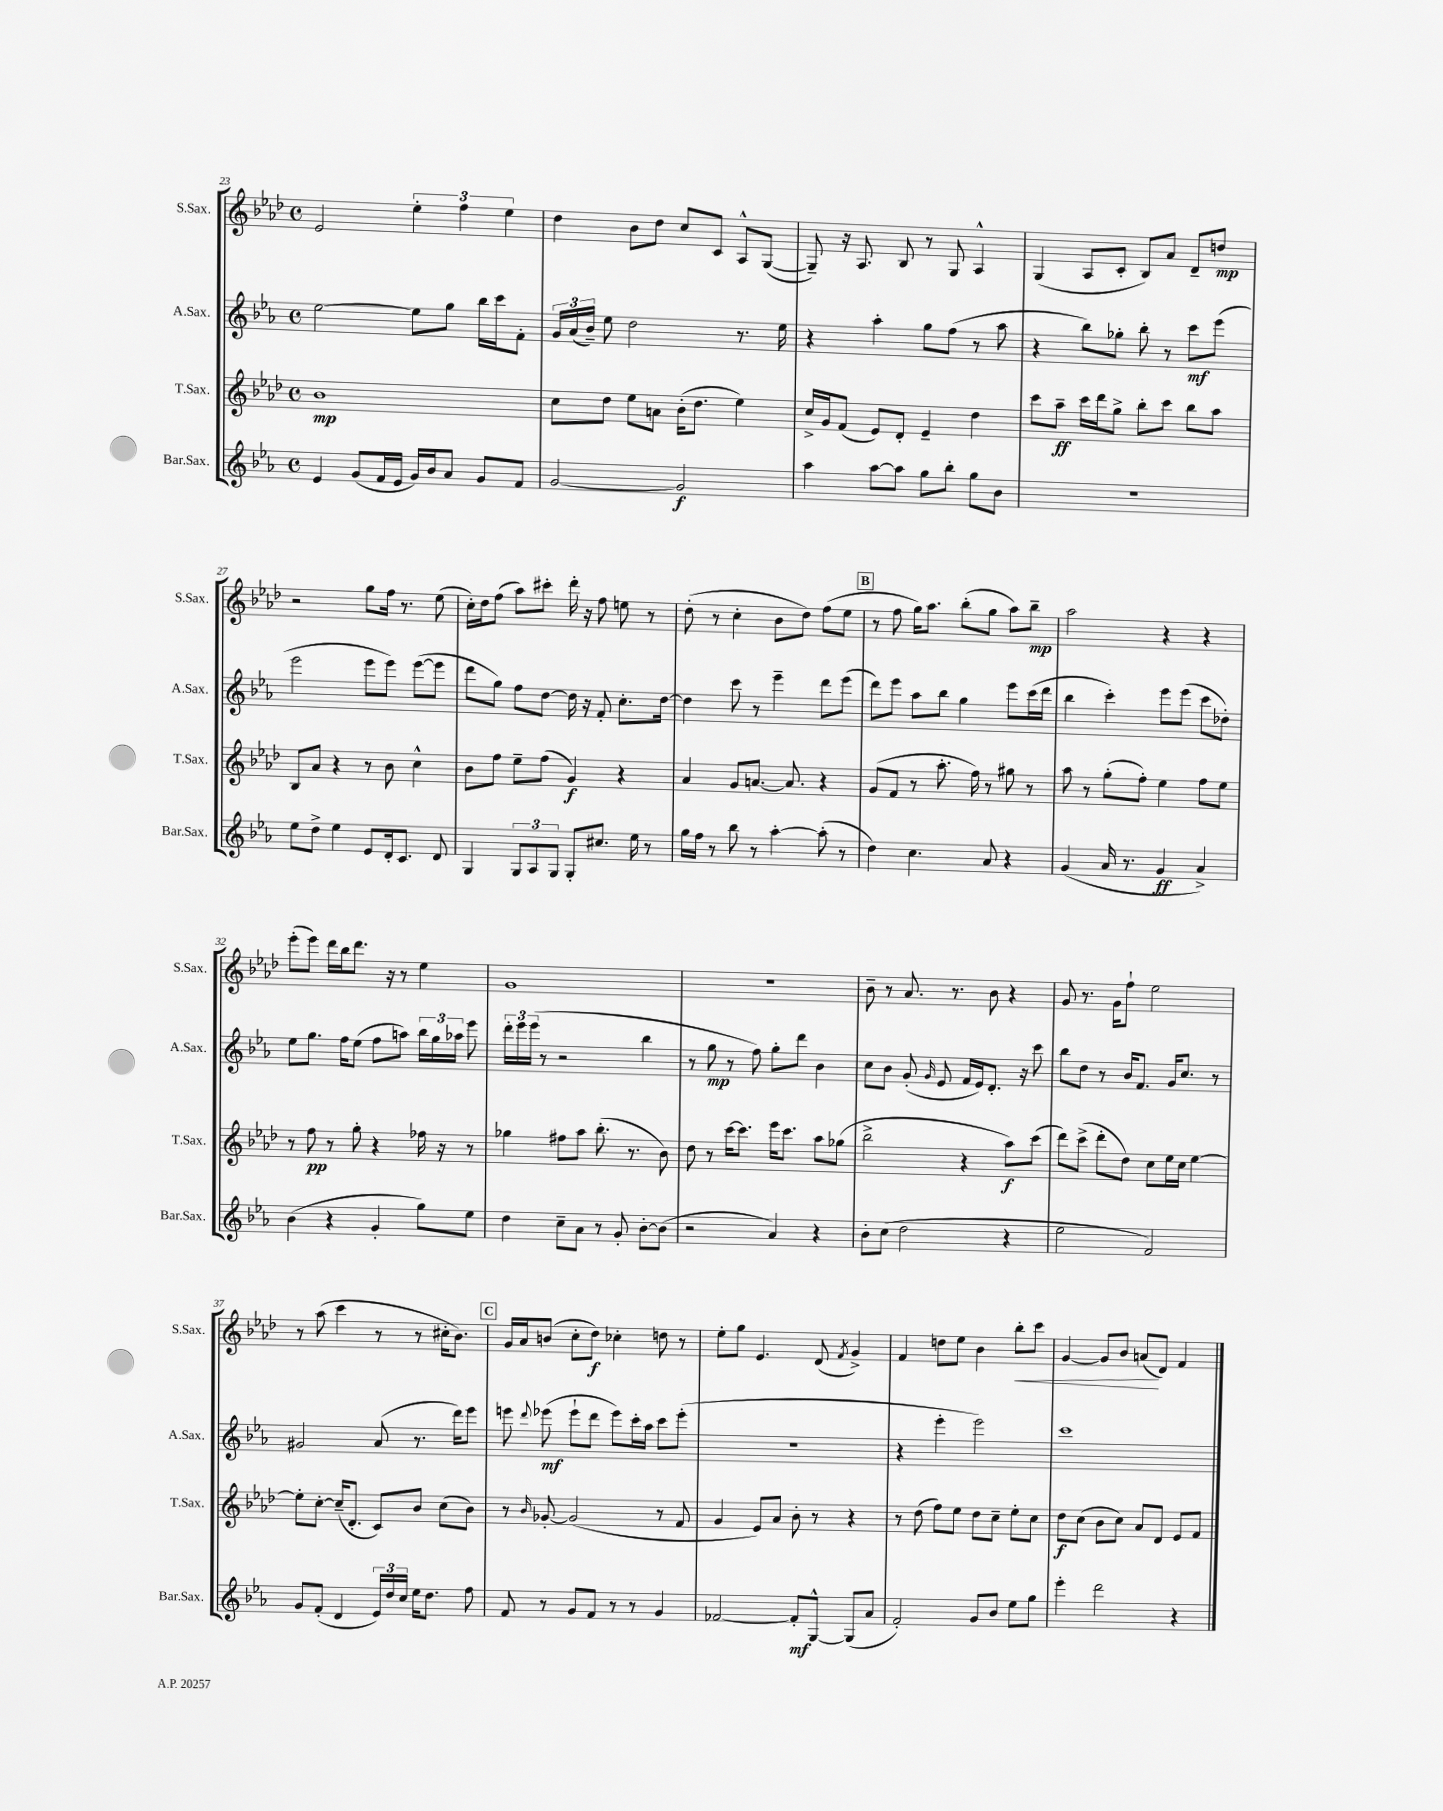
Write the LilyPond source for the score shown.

<<
\new StaffGroup <<
\new Staff = "s0" \with { instrumentName = "S.Sax." shortInstrumentName = "S.Sax." } {
    \clef treble \key aes \major \defaultTimeSignature \time 4/4
    \autoBeamOff ees'2 \tuplet 3/2 { ees''4-. f''4 ees''4 } |
    des''4 bes'8[ des''8] c''8[ c'8] aes8[-^ g8]~( |
    g8--) r16 aes8. bes8 r8 g8 aes4-^ |
    g4( aes8[ c'8]-. bes8[) aes'8] des'8[-- d''8]\mp |
    r2 g''8[ f''16] r8. ees''8( |
    c''16[-.) des''16 f''8]( aes''8[) cis'''8]-. des'''16-. r16 f''8 e''8 r8 |
    des''8-.( r8 c''4-. bes'8[ des''8]) f''8[( ees''8] |
    \mark \markup { \box "B" } r8 f''8 g''16[) aes''8.] bes''8[-.( g''8] aes''8[) bes''8]--\mp |
    aes''2 r4 r4 |
    ees'''8[-.( ees'''8]) des'''16[ bes''16 des'''8.] r16 r8 ees''4 |
    g'1 |
    r1 |
    bes'8-- r8 aes'8. r8. bes'8 r4 |
    g'8 r8. g'16[ f''8]-! ees''2 |
    r8 aes''8( c'''4 r8 r8 cis''16[-. bes'8.]) |
    \mark \markup { \box "C" } g'16[ aes'16 b'8]( c''8[-. des''8]\f) ces''4-. d''8 r8 |
    ees''8[-. g''8] ees'4. des'8( \acciaccatura { f'8 } g'4->) |
    f'4 d''8[ ees''8] bes'4 bes''8[-.\< c'''8] |
    g'4~ g'8[ bes'8] a'8[\!( des'8]) f'4 \bar "|." |
}
\new Staff = "s1" \with { instrumentName = "A.Sax." shortInstrumentName = "A.Sax." } {
    \clef treble \key ees \major \defaultTimeSignature \time 4/4
    \autoBeamOff ees''2~ ees''8[ g''8] bes''16[ c'''16 f'8]-. |
    \tuplet 3/2 { g'16[ aes'16( bes'16]--) } ees''8 d''2 r8. ees''16 |
    r4 aes''4-. g''8[ f''8]( r8 aes''8 |
    r4 bes''8[) ges''8]-. bes''8-. r8 c'''8[\mf ees'''8]( |
    ees'''2 ees'''8[ ees'''8]) ees'''8[~( ees'''8] |
    d'''8[ g''8]) f''8[ d''8]~ d''16 r16 f'8-. c''8.[-. d''16]~ |
    d''4 c'''8 r8 ees'''4-- d'''8[ ees'''8]( |
    \mark \markup { \box "B" } d'''8[) ees'''8] aes''8[ bes''8] g''4 ees'''8[ c'''16( d'''16] |
    bes''4 c'''4-.) ees'''8[ ees'''8]( c'''8[ des''8]-.) |
    ees''8[ g''8.] f''16[ ees''8]( f''8[ a''8]) \tuplet 3/2 { bes''16[ g''16 aes''16] } ees'''8 |
    \tuplet 3/2 { d'''16[-. ees'''16 ees'''16]( } r8 r2 bes''4 |
    r8 g''8\mp r8 f''8) g''8[-. d'''8] bes'4 |
    c''8[ bes'8] g'8-.( \grace { g'16 } ees'8 f'16[ ees'16) d'8.]-. r16 c'''8 |
    bes''8[ d''8] r8 bes'16[ f'8.] g'16[ c''8.] r8 |
    gis'2 aes'8( r8. d'''16[) ees'''8] |
    \mark \markup { \box "C" } e'''8 \appoggiatura { d'''8 } ees'''8\mf( ees'''8[-! d'''8] ees'''8[) c'''16-. aes''16] c'''8[ ees'''8]-.( |
    R1 |
    r4 ees'''4-. ees'''2) |
    c'''1 \bar "|." |
}
\new Staff = "s2" \with { instrumentName = "T.Sax." shortInstrumentName = "T.Sax." } {
    \clef treble \key aes \major \defaultTimeSignature \time 4/4
    \autoBeamOff bes'1\mp |
    c''8[ des''8] ees''8[ a'8] bes'16[-.( des''8.] ees''4) |
    c''16[-> g'16 f'8]( ees'8[) des'8]-. ees'4-- des''4 |
    c'''8[ aes''8]--\ff c'''16[ des'''16 g''8]-> bes''8[-. c'''8] bes''8[ aes''8] |
    bes8[ aes'8] r4 r8 bes'8 c''4-^ |
    bes'8[ f''8] ees''8[-- f''8]( g'4\f) r4 |
    aes'4 g'8[ a'8.]~ a'8. r4 |
    \mark \markup { \box "B" } g'8[( f'8] r8 aes''8.-. f''16) r8 gis''8 r8 |
    aes''8 r8 g''8[-.( f''8]-.) ees''4 f''8[ ees''8] |
    r8 f''8\pp r8 g''8-. r4 fes''16 r16 r8 |
    ges''4 fis''8[ aes''8] bes''8.-.( r8. bes'8) |
    des''8 r8 c'''16[~ c'''8.] ees'''16[ c'''8.] aes''8[ ges''8]( |
    bes''2-> r4 aes''8[\f) c'''8]( |
    des'''8[) c'''8]->( des'''8[-. des''8]) c''8[ ees''16 c''16] ees''4~ |
    ees''8[-. c''8]~-. c''16[--( des'8.]-. c'8[) bes'8] c''8[( bes'8]) |
    \mark \markup { \box "C" } r8 \grace { bes'16 } ges'8~-. ges'2( r8 f'8 |
    g'4 ees'8[) aes'8] bes'8-. r8 r4 |
    r8 des''8( f''8[) ees''8] des''8[ c''8]-- ees''8[-. c''8] |
    des''8[\f c''8]( bes'8[ c''8]) aes'8[ des'8] ees'8[ f'8] \bar "|." |
}
\new Staff = "s3" \with { instrumentName = "Bar.Sax." shortInstrumentName = "Bar.Sax." } {
    \clef treble \key ees \major \defaultTimeSignature \time 4/4
    \autoBeamOff ees'4 g'8[( f'16 ees'16] g'16[) bes'16 aes'8] g'8[ f'8] |
    g'2~ g'2\f |
    aes''4 aes''8[~ aes''8] g''8[ bes''8]-. g''8[ bes'8] |
    r1 |
    ees''8[ d''8]-> ees''4 ees'8[ d'16-. c'8.] d'8 |
    g4 \tuplet 3/2 { g8[ aes8 g8] } g8[-. cis''8.] ees''16 r8 |
    g''16[ f''16] r8 bes''8 r8 aes''4~-. aes''8-.( r8 |
    \mark \markup { \box "B" } d''4) c''4. aes'8 r4 |
    g'4( aes'16 r8. g'4\ff aes'4->) |
    bes'4( r4 g'4-. g''8[) ees''8] |
    d''4 c''8[-- aes'8] r8 g'8-. bes'8[~-. bes'8]( |
    r2 aes'4) r4 |
    bes'8[-. c''8]( d''2 r4 |
    ees''2 f'2) |
    g'8[ f'8]-.( d'4 \tuplet 3/2 { ees'16[) d''16 c''16] } ees''16[ d''8.] f''8 |
    \mark \markup { \box "C" } f'8 r8 g'8[ f'8] r8 r8 g'4 |
    fes'2~ fes'8[-.\mf g8]~-^ g8[( aes'8] |
    f'2-.) g'8[ bes'8] ees''8[ g''8] |
    ees'''4-. d'''2 r4 \bar "|." |
}
>>
>>
\layout { \context { \Score currentBarNumber = #23 } }
